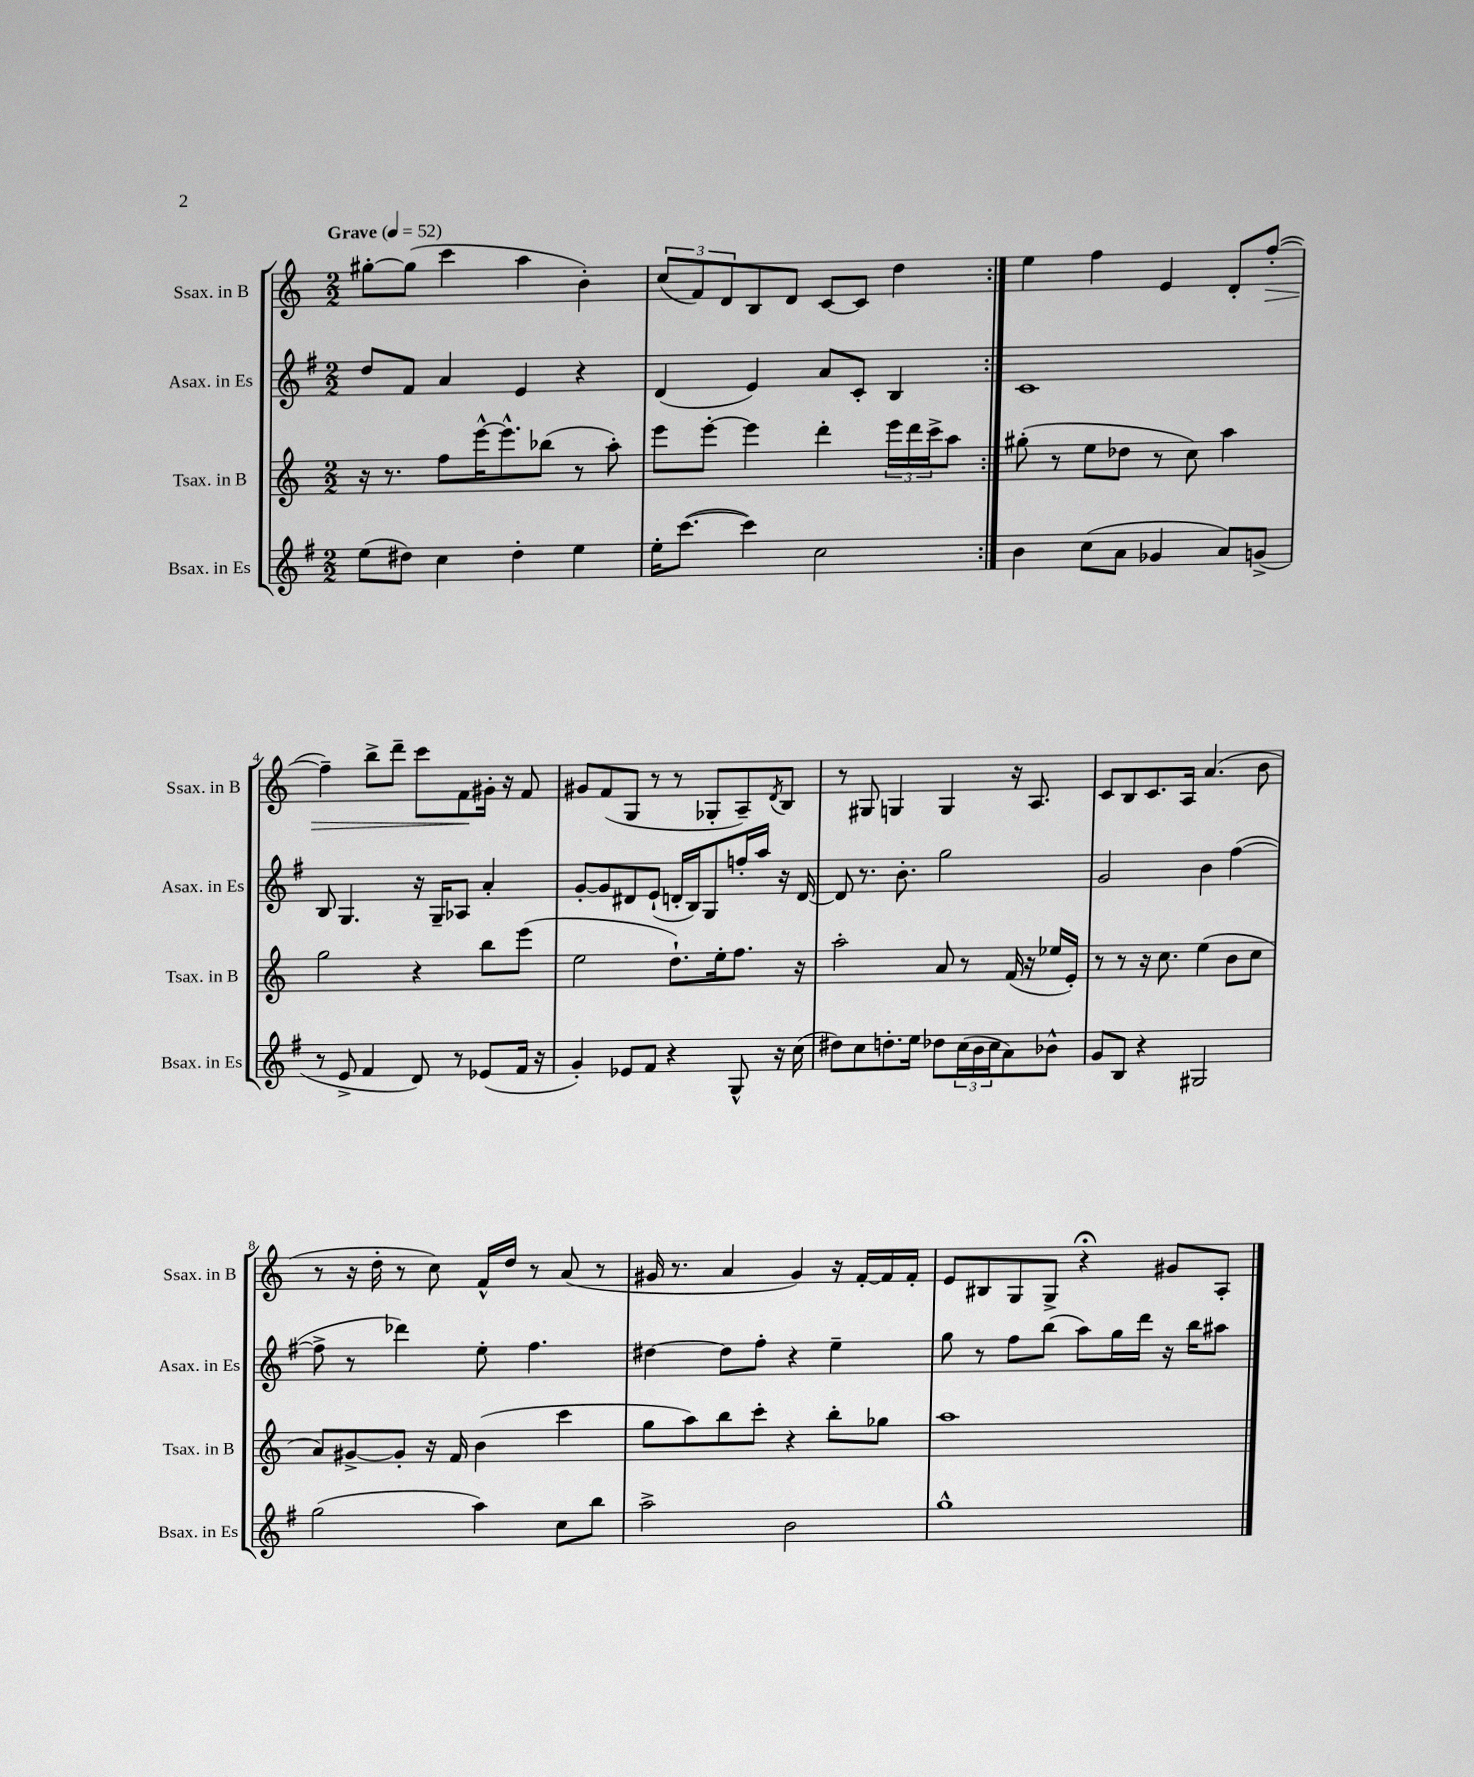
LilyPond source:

<<
\new StaffGroup <<
\new Staff = "s0" \with { instrumentName = "Ssax. in B" shortInstrumentName = "Ssax. in B" } {
    \clef treble \key c \major \numericTimeSignature \time 2/2 \tempo "Grave" 4 = 52
    \repeat volta 2 { gis''8~-. gis''8( c'''4 a''4 b'4-.) |
    \tuplet 3/2 { c''8( f'8) d'8 } b8 d'8 c'8~ c'8 d''4 | }
    e''4 f''4 e'4 d'8-. f''8~-.\>( |
    f''4--) b''8-> d'''8-- c'''8 f'8\! gis'16-. r16 f'8 |
    gis'8 f'8( g8 r8 r8 ges8-. a8--) \acciaccatura { d'8 } b8 |
    r8 gis8 g4 g4 r16 a8. |
    c'8 b8 c'8. a16 a'4.( b'8 |
    r8 r16 d''16-. r8 c''8) f'16-^ d''16 r8 a'8( r8 |
    gis'16 r8. a'4 gis'4) r16 f'16~-. f'16 f'16-. |
    e'8 bis8 g8 g8-> r4\fermata gis'8 a8-. \bar "|." |
}
\new Staff = "s1" \with { instrumentName = "Asax. in Es" shortInstrumentName = "Asax. in Es" } {
    \clef treble \key g \major \numericTimeSignature \time 2/2
    \repeat volta 2 { d''8 fis'8 a'4 e'4 r4 |
    d'4( e'4) a'8 c'8-. b4 | }
    c'1 |
    b8 g4. r16 g16-- aes8 a'4-. |
    g'8~-. g'8 dis'8 e'8-!( d'16-. b16) g8 f''16-. a''16 r16 d'16~ |
    d'8 r8. b'8.-. g''2 |
    g'2 b'4 fis''4~( |
    fis''8-> r8 des'''4) e''8-. fis''4. |
    dis''4~ dis''8 fis''8-. r4 e''4-- |
    g''8 r8 fis''8 b''8( a''8) g''16 d'''16 r16 b''16 ais''8 \bar "|." |
}
\new Staff = "s2" \with { instrumentName = "Tsax. in B" shortInstrumentName = "Tsax. in B" } {
    \clef treble \key c \major \numericTimeSignature \time 2/2
    \repeat volta 2 { r16 r8. f''8 e'''16~-^ e'''8.-^ bes''8( r8 a''8-.) |
    e'''8 e'''8~-. e'''4 d'''4-. \tuplet 3/2 { e'''16 d'''16 c'''16-> } a''8 | }
    gis''8-.( r8 e''8 des''8 r8 c''8) a''4 |
    g''2 r4 b''8 e'''8( |
    e''2 d''8.-!) e''16-. f''8. r16 |
    a''2-. a'8 r8 f'16( r16 ees''16 e'16-.) |
    r8 r8 r16 c''8. e''4( b'8 c''8 |
    a'8) gis'8~-> gis'8-. r16 f'16 b'4( c'''4 |
    g''8 a''8) b''8 c'''8-. r4 b''8-. ges''8 |
    a''1 \bar "|." |
}
\new Staff = "s3" \with { instrumentName = "Bsax. in Es" shortInstrumentName = "Bsax. in Es" } {
    \clef treble \key g \major \numericTimeSignature \time 2/2
    \repeat volta 2 { e''8( dis''8) c''4 dis''4-. e''4 |
    e''16-. c'''8.~( c'''4) c''2 | }
    b'4 c''8( a'8 ges'4 a'8) g'8->( |
    r8 e'8-> fis'4 d'8) r8 ees'8( fis'16 r16 |
    g'4-.) ees'8 fis'8 r4 g8-^ r16 c''16( |
    dis''8) c''8 d''8.-. e''16 des''8 \tuplet 3/2 { c''16( b'16 c''16 } a'8) bes'8-^ |
    g'8 b8 r4 gis2 |
    g''2( a''4) c''8 b''8 |
    a''2-> b'2 |
    g''1-^ \bar "|." |
}
>>
>>
